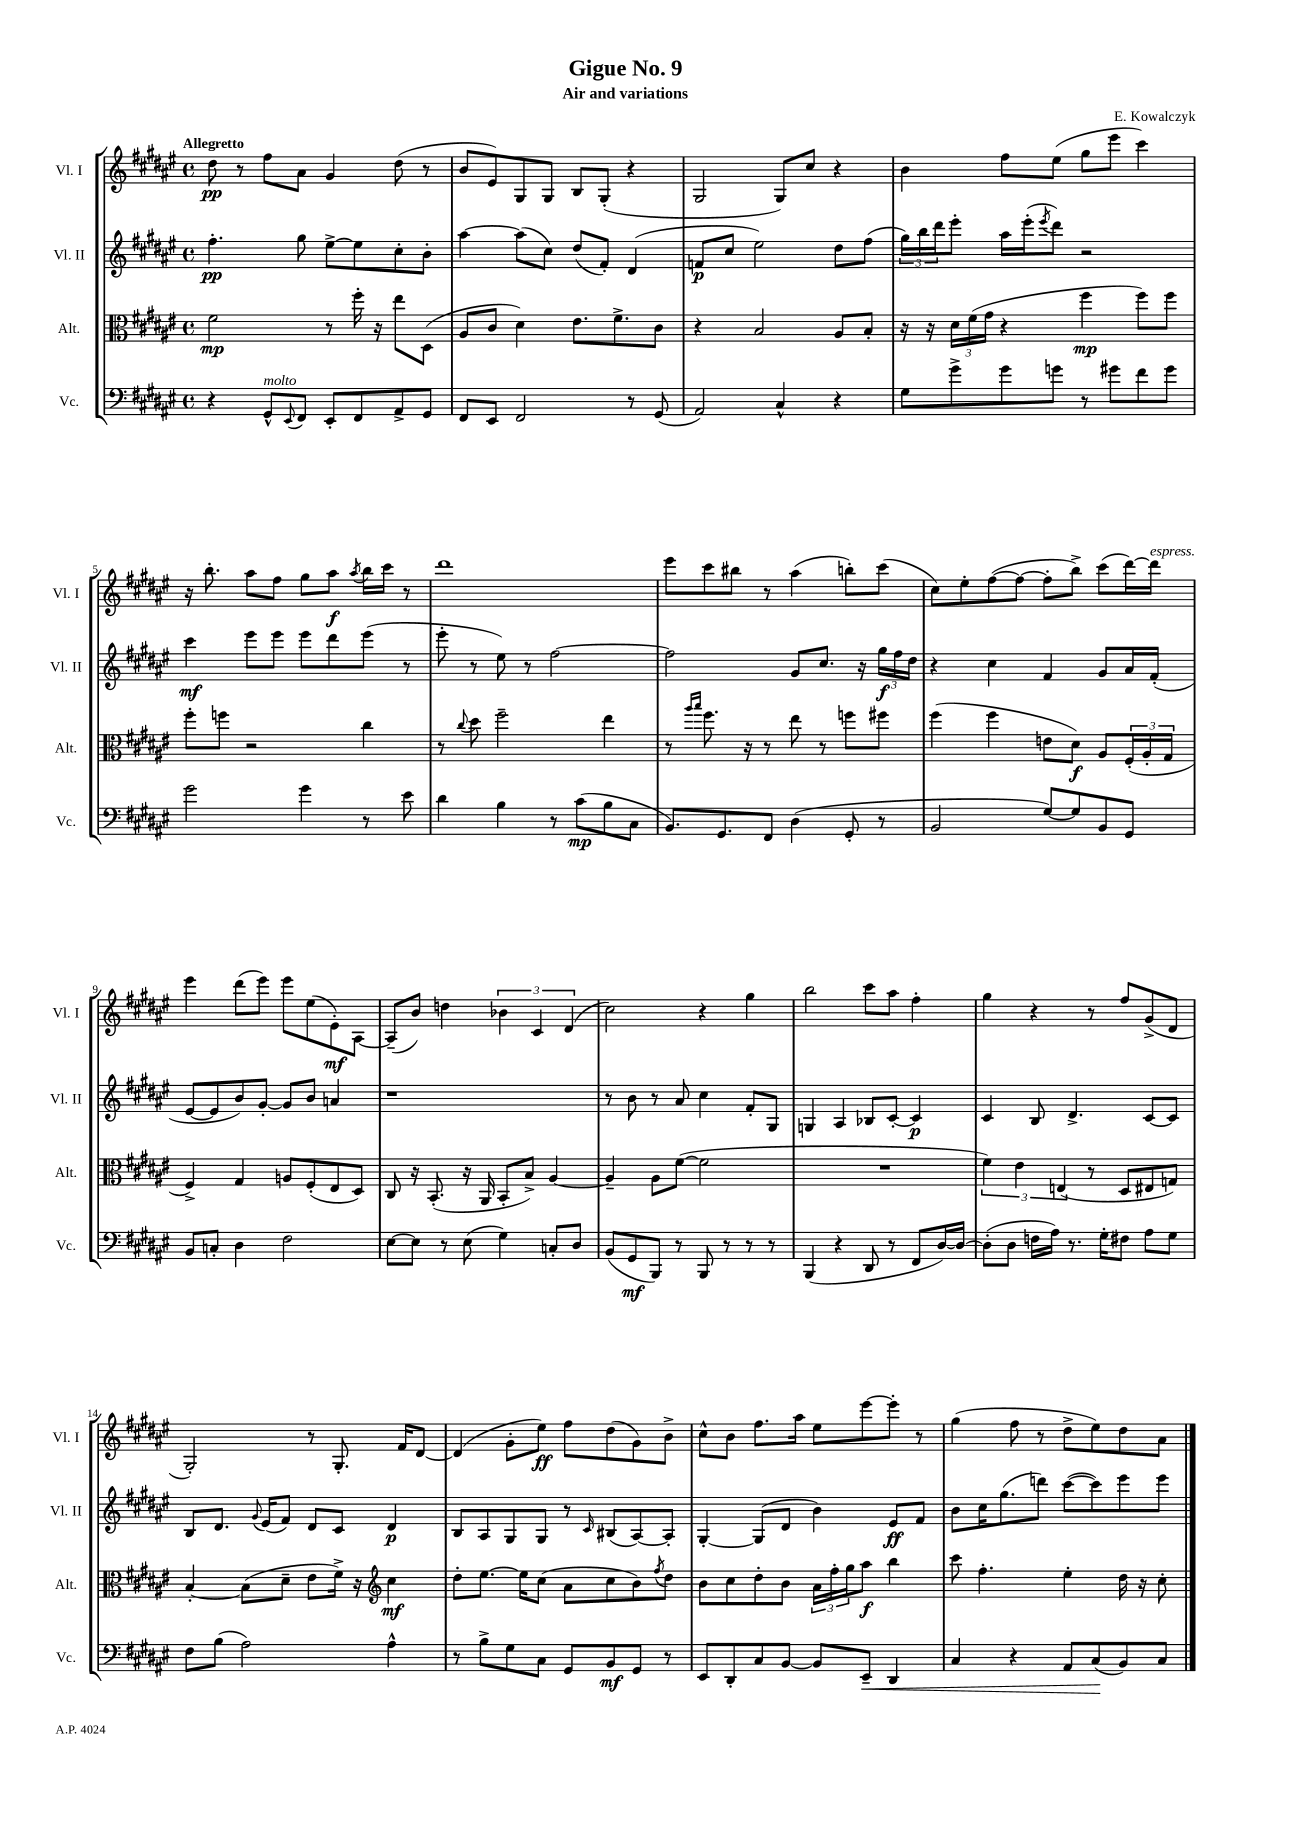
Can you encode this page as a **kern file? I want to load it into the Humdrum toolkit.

**kern	**dynam	**kern	**dynam	**kern	**dynam	**kern	**dynam
*part4	*part4	*part3	*part3	*part2	*part2	*part1	*part1
*staff4	*staff4	*staff3	*staff3	*staff2	*staff2	*staff1	*staff1
*I"Vc.	*	*I"Alt.	*	*I"Vl. II	*	*I"Vl. I	*
*I'Vc.	*	*I'Alt.	*	*I'Vl. II	*	*I'Vl. I	*
*clefF4	*	*clefC3	*	*clefG2	*	*clefG2	*
*k[f#c#g#d#a#e#]	*	*k[f#c#g#d#a#e#]	*	*k[f#c#g#d#a#e#]	*	*k[f#c#g#d#a#e#]	*
*M4/4	*	*M4/4	*	*M4/4	*	*M4/4	*
*met(c)	*	*met(c)	*	*met(c)	*	*met(c)	*
=1	=1	=1	=1	=1	=1	=1	=1
!	!	!	!	!	!	!LO:TX:a:B:t=Allegretto	!
4r	.	2f#\	mp	4.ff#'\	pp	8dd#\	pp
.	.	.	.	.	.	8r	.
!LO:TX:a:i:t=molto	!	!	!	!	!	!	!
8GG#^^/L	.	.	.	.	.	8ff#\L	.
8qqEE#/	.	.	.	.	.	.	.
8FF#/J	.	.	.	8gg#\	.	8a#\J	.
8EE#'/L	.	8r	.	[8ee#^\L	.	4g#/	.
8FF#/	.	16ff#'\	.	8ee#\]	.	.	.
.	.	16r	.	.	.	.	.
8AA#^/	.	8ee#\L	.	8cc#'\	.	(8dd#\	.
8GG#/J	.	(8D#\J	.	8b'\J	.	8r	.
=2	=2	=2	=2	=2	=2	=2	=2
8FF#/L	.	8A#/L	.	[4aa#\	.	8b/L	.
8EE#/J	.	8c#/J	.	.	.	8e#/)	.
2FF#/	.	4d#\)	.	(8aa#\L]	.	8G#/	.
.	.	.	.	8cc#\J)	.	8G#/J	.
.	.	8.e#\L	.	(8dd#/L	.	8B/L	.
.	.	.	.	8f#'/J)	.	(8G#'/J	.
.	.	8.f#^\	.	.	.	.	.
8r	.	.	.	(4d#/	.	4r	.
(8GG#/	.	8c#\J	.	.	.	.	.
=3	=3	=3	=3	=3	=3	=3	=3
2AA#/)	.	4r	.	8fn/L	p	2G#/	.
.	.	.	.	8cc#/J	.	.	.
.	.	2B/	.	2ee#\)	.	.	.
4C#^^/	.	.	.	.	.	8G#/L)	.
.	.	.	.	.	.	8cc#/J	.
4r	.	8A#/L	.	8dd#\L	.	4r	.
.	.	8B'/J	.	(8ff#\J	.	.	.
=4	=4	=4	=4	=4	=4	=4	=4
8G#\L	.	16r	.	24gg#\LL)	.	4b\	.
.	.	.	.	24bb\	.	.	.
.	.	16r	.	.	.	.	.
.	.	.	.	24ddd#\J	.	.	.
8g#^\	.	24d#\LL	.	8eee#'\J	.	.	.
.	.	(24f#\	.	.	.	.	.
.	.	24g#\JJ	.	.	.	.	.
8g#\	.	4r	.	16aa#\LL	.	8ff#\L	.
.	.	.	.	(16eee#'\J	.	.	.
.	.	.	.	8qeee#/	.	.	.
8gn\J	.	.	.	8ddd#\J)	.	(8ee#\J	.
8r	.	4ff#\	mp	2r	.	8gg#\L	.
8g#X\L	.	.	.	.	.	8eee#\J	.
8f#\	.	8ff#\L)	.	.	.	4ccc#\)	.
8g#\J	.	8ff#\J	.	.	.	.	.
!!LO:LB:g=z
=5	=5	=5	=5	=5	=5	=5	=5
2g#\	.	8ff#'\L	.	4ccc#\	mf	16r	.
.	.	.	.	.	.	8.bb'\	.
.	.	8ffn\J	.	.	.	.	.
.	.	2r	.	8eee#\L	.	8aa#\L	.
.	.	.	.	8eee#\J	.	8ff#\J	.
4g#\	.	.	.	8eee#\L	.	8gg#\L	.
.	.	.	.	8ddd#\	.	8aa#\J	f
.	.	.	.	.	.	8qaa#/	.
8r	.	4cc#\	.	(8eee#\J	.	16bb\LL	.
.	.	.	.	.	.	16ccc#\JJ	.
8e#\	.	.	.	8r	.	8r	.
=6	=6	=6	=6	=6	=6	=6	=6
4d#\	.	8r	.	8eee#'\	.	1ddd#	.
.	.	8qqcc#/	.	.	.	.	.
.	.	8dd#\	.	8r	.	.	.
4B\	.	2ff#~\	.	8ee#\)	.	.	.
.	.	.	.	8r	.	.	.
8r	.	.	.	[2ff#\	.	.	.
(8c#\L	mp	.	.	.	.	.	.
8B\	.	4ee#\	.	.	.	.	.
8C#\J	.	.	.	.	.	.	.
=7	=7	=7	=7	=7	=7	=7	=7
8.BB/L)	.	8r	.	2ff#\]	.	8eee#\L	.
.	.	16qqaa#/LL	.	.	.	.	.
.	.	16qqbb/JJ	.	.	.	.	.
.	.	8.ff#\	.	.	.	8ccc#\	.
8.GG#/	.	.	.	.	.	.	.
.	.	.	.	.	.	8bb#X\J	.
.	.	16r	.	.	.	.	.
8FF#/J	.	8r	.	.	.	8r	.
(4D#\	.	8ee#\	.	8g#/L	.	(4aa#\	.
.	.	8r	.	8.cc#/J	.	.	.
8GG#'/	.	8ffn\L	.	.	.	8bbn'\L)	.
.	.	.	.	16r	.	.	.
8r	.	8ff#X\J	.	24gg#\LL	f	(8ccc#\J	.
.	.	.	.	24ff#\	.	.	.
.	.	.	.	24dd#\JJ	.	.	.
=8	=8	=8	=8	=8	=8	=8	=8
2BB/	.	(4ff#\	.	4r	.	8cc#\L)	.
.	.	.	.	.	.	8ee#'\	.
.	.	4ff#\	.	4cc#\	.	([8ff#\	.
.	.	.	.	.	.	8ff#\J_	.
[8G#/L)	.	8en\L	.	4f#/	.	8ff#'\L]	.
8G#/]	.	8d#\J)	f	.	.	8bb^\J)	.
8BB/	.	8A#/L	.	8g#/L	.	(8ccc#\L	.
8GG#/J	.	(24F#'/L	.	16a#/L	.	[16ddd#\L)	.
.	.	24A#'/	.	.	.	.	.
!	!	!	!	!	!	!LO:TX:a:i:t=espress.	!
.	.	.	.	(16f#'/JJ	.	16ddd#\JJ]	.
.	.	24G#/JJ	.	.	.	.	.
!!LO:LB:g=z
=9	=9	=9	=9	=9	=9	=9	=9
8BB/L	.	4F#^/)	.	[8e#/L	.	4eee#\	.
8Cn'/J	.	.	.	8e#/]	.	.	.
4D#\	.	4G#/	.	8b/)	.	(8ddd#\L	.
.	.	.	.	[8g#'/J	.	8eee#\J)	.
2F#\	.	8An/L	.	8g#/L]	.	8eee#\L	.
.	.	(8F#'/	.	8b/J	.	(8ee#\	.
.	.	8E#/	.	4an/	.	8e#'\)	mf
.	.	8D#/J)	.	.	.	[8A#\J	.
=10	=10	=10	=10	=10	=10	=10	=10
[8E#\L	.	8C#/	.	1r	.	(8A#~/L]	.
8E#\J]	.	16r	.	.	.	8b/J)	.
.	.	(8.BB'/	.	.	.	.	.
8r	.	.	.	.	.	4ddn\	.
(8E#\	.	16r	.	.	.	.	.
.	.	16AA#/	.	.	.	.	.
4G#\)	.	8BB'/L	.	.	.	6b-X\	.
.	.	8B^/J)	.	.	.	.	.
.	.	.	.	.	.	6c#/	.
8Cn'/L	.	[4A#/	.	.	.	.	.
.	.	.	.	.	.	(6d#/	.
8D#/J	.	.	.	.	.	.	.
=11	=11	=11	=11	=11	=11	=11	=11
(8BB/L	.	4A#~/]	.	8r	.	2cc#\)	.
8GG#/	mf	.	.	8b\	.	.	.
8BBB/J)	.	8A#\L	.	8r	.	.	.
8r	.	([8f#\J	.	8a#/	.	.	.
8BBB/	.	2f#\]	.	4cc#\	.	4r	.
8r	.	.	.	.	.	.	.
8r	.	.	.	8f#'/L	.	4gg#\	.
8r	.	.	.	8G#/J	.	.	.
=12	=12	=12	=12	=12	=12	=12	=12
(4BBB/	.	1r	.	4Gn/	.	2bb\	.
4r	.	.	.	4A#/	.	.	.
8DD#/	.	.	.	8B-X/L	.	8ccc#\L	.
8r	.	.	.	[8c#'/J	.	8aa#\J	.
8FF#/L	.	.	.	4c#/]	p	4ff#'\	.
[16D#/L)	.	.	.	.	.	.	.
16D#/JJ_	.	.	.	.	.	.	.
=13	=13	=13	=13	=13	=13	=13	=13
(8D#'\L]	.	6f#\)	.	4c#/	.	4gg#\	.
8D#\J	.	.	.	.	.	.	.
.	.	6e#\	.	.	.	.	.
16Fn\LL	.	.	.	8B/	.	4r	.
16A#\JJ)	.	.	.	.	.	.	.
.	.	(6En/	.	.	.	.	.
8.r	.	.	.	4.d#^/	.	.	.
.	.	8r	.	.	.	8r	.
16G#'\KL	.	.	.	.	.	.	.
8F#X\J	.	8D#/L	.	.	.	8ff#/L	.
8A#\L	.	8E#X/	.	[8c#/L	.	(8g#^/	.
8G#\J	.	8Gn/J)	.	8c#/J]	.	8d#/J	.
!!LO:LB:g=z
=14	=14	=14	=14	=14	=14	=14	=14
8F#\L	.	[4B'/	.	8B/L	.	2G#'/)	.
(8B\J	.	.	.	8.d#/J	.	.	.
2A#\)	.	(8B\L]	.	.	.	.	.
.	.	.	.	8qqg#/	.	.	.
.	.	.	.	(16e#/KL	.	.	.
.	.	8d#~\J	.	8f#/J)	.	.	.
.	.	8e#\L	.	8d#/L	.	8r	.
.	.	16f#^\Jk)	.	8c#/J	.	8.G#'/	.
.	.	16r	.	.	.	.	.
*	*	*clefG2	*	*	*	*	*
4A#^^\	.	4cc#\	mf	4d#/	p	.	.
.	.	.	.	.	.	16f#/KL	.
.	.	.	.	.	.	[8d#/J	.
=15	=15	=15	=15	=15	=15	=15	=15
8r	.	8dd#'\L	.	8B/L	.	(4d#/]	.
8B^\L	.	[8.ee#\J	.	8A#/	.	.	.
8G#\	.	.	.	8G#/	.	8g#'\L	.
.	.	16ee#\KL]	.	.	.	.	.
8C#\J	.	(8cc#\J	.	8G#/J	.	8ee#\J)	ff
8GG#/L	.	8a#\L	.	8r	.	8ff#\L	.
.	.	.	.	16qqc#/	.	.	.
8BB/	mf	8cc#\	.	(8B#X/L	.	(8dd#\	.
8GG#/J	.	8b\)	.	[8A#/)	.	8g#\)	.
.	.	8qff#/	.	.	.	.	.
8r	.	8dd#\J	.	8A#'/J]	.	8b^\J	.
=16	=16	=16	=16	=16	=16	=16	=16
8EE#/L	.	8b\L	.	[4G#'/	.	8cc#^^\L	.
8DD#'/	.	8cc#\	.	.	.	8b\J	.
8C#/	.	8dd#'\	.	(8G#/L]	.	8.ff#\L	.
[8BB/J	.	8b\J	.	8d#/J	.	.	.
.	.	.	.	.	.	16aa#\Jk	.
8BB/L]	.	24a#\LL	.	4b\)	.	8ee#\L	.
.	.	24ff#'\	.	.	.	.	.
.	.	24gg#\J	.	.	.	.	.
!	!LO:HP:b	!	!	!	!	!	!
8EE#~/J	<	8aa#\J	f	.	.	[8eee#\	.
4DD#/	.	4bb\	.	8e#/L	ff	8eee#'\J]	.
.	.	.	.	8f#/J	.	8r	.
=17	=17	=17	=17	=17	=17	=17	=17
4C#/	.	8ccc#\	.	8b\L	.	(4gg#\	.
.	.	4.ff#'\	.	16cc#\K	.	.	.
.	.	.	.	(8.gg#\	.	.	.
4r	.	.	.	.	.	8ff#\	.
.	.	.	.	8dddn\J)	.	8r	.
8AA#/L	.	4ee#'\	.	([8ccc#\L	.	8dd#^\L	.
(8C#/	.	.	.	8ccc#\])	.	8ee#\)	.
8BB/)	[	16dd#\	.	8eee#\	.	8dd#\	.
.	.	16r	.	.	.	.	.
8C#/J	.	8cc#'\	.	8eee#\J	.	8a#\J	.
==	==	==	==	==	==	==	==
*-	*-	*-	*-	*-	*-	*-	*-
